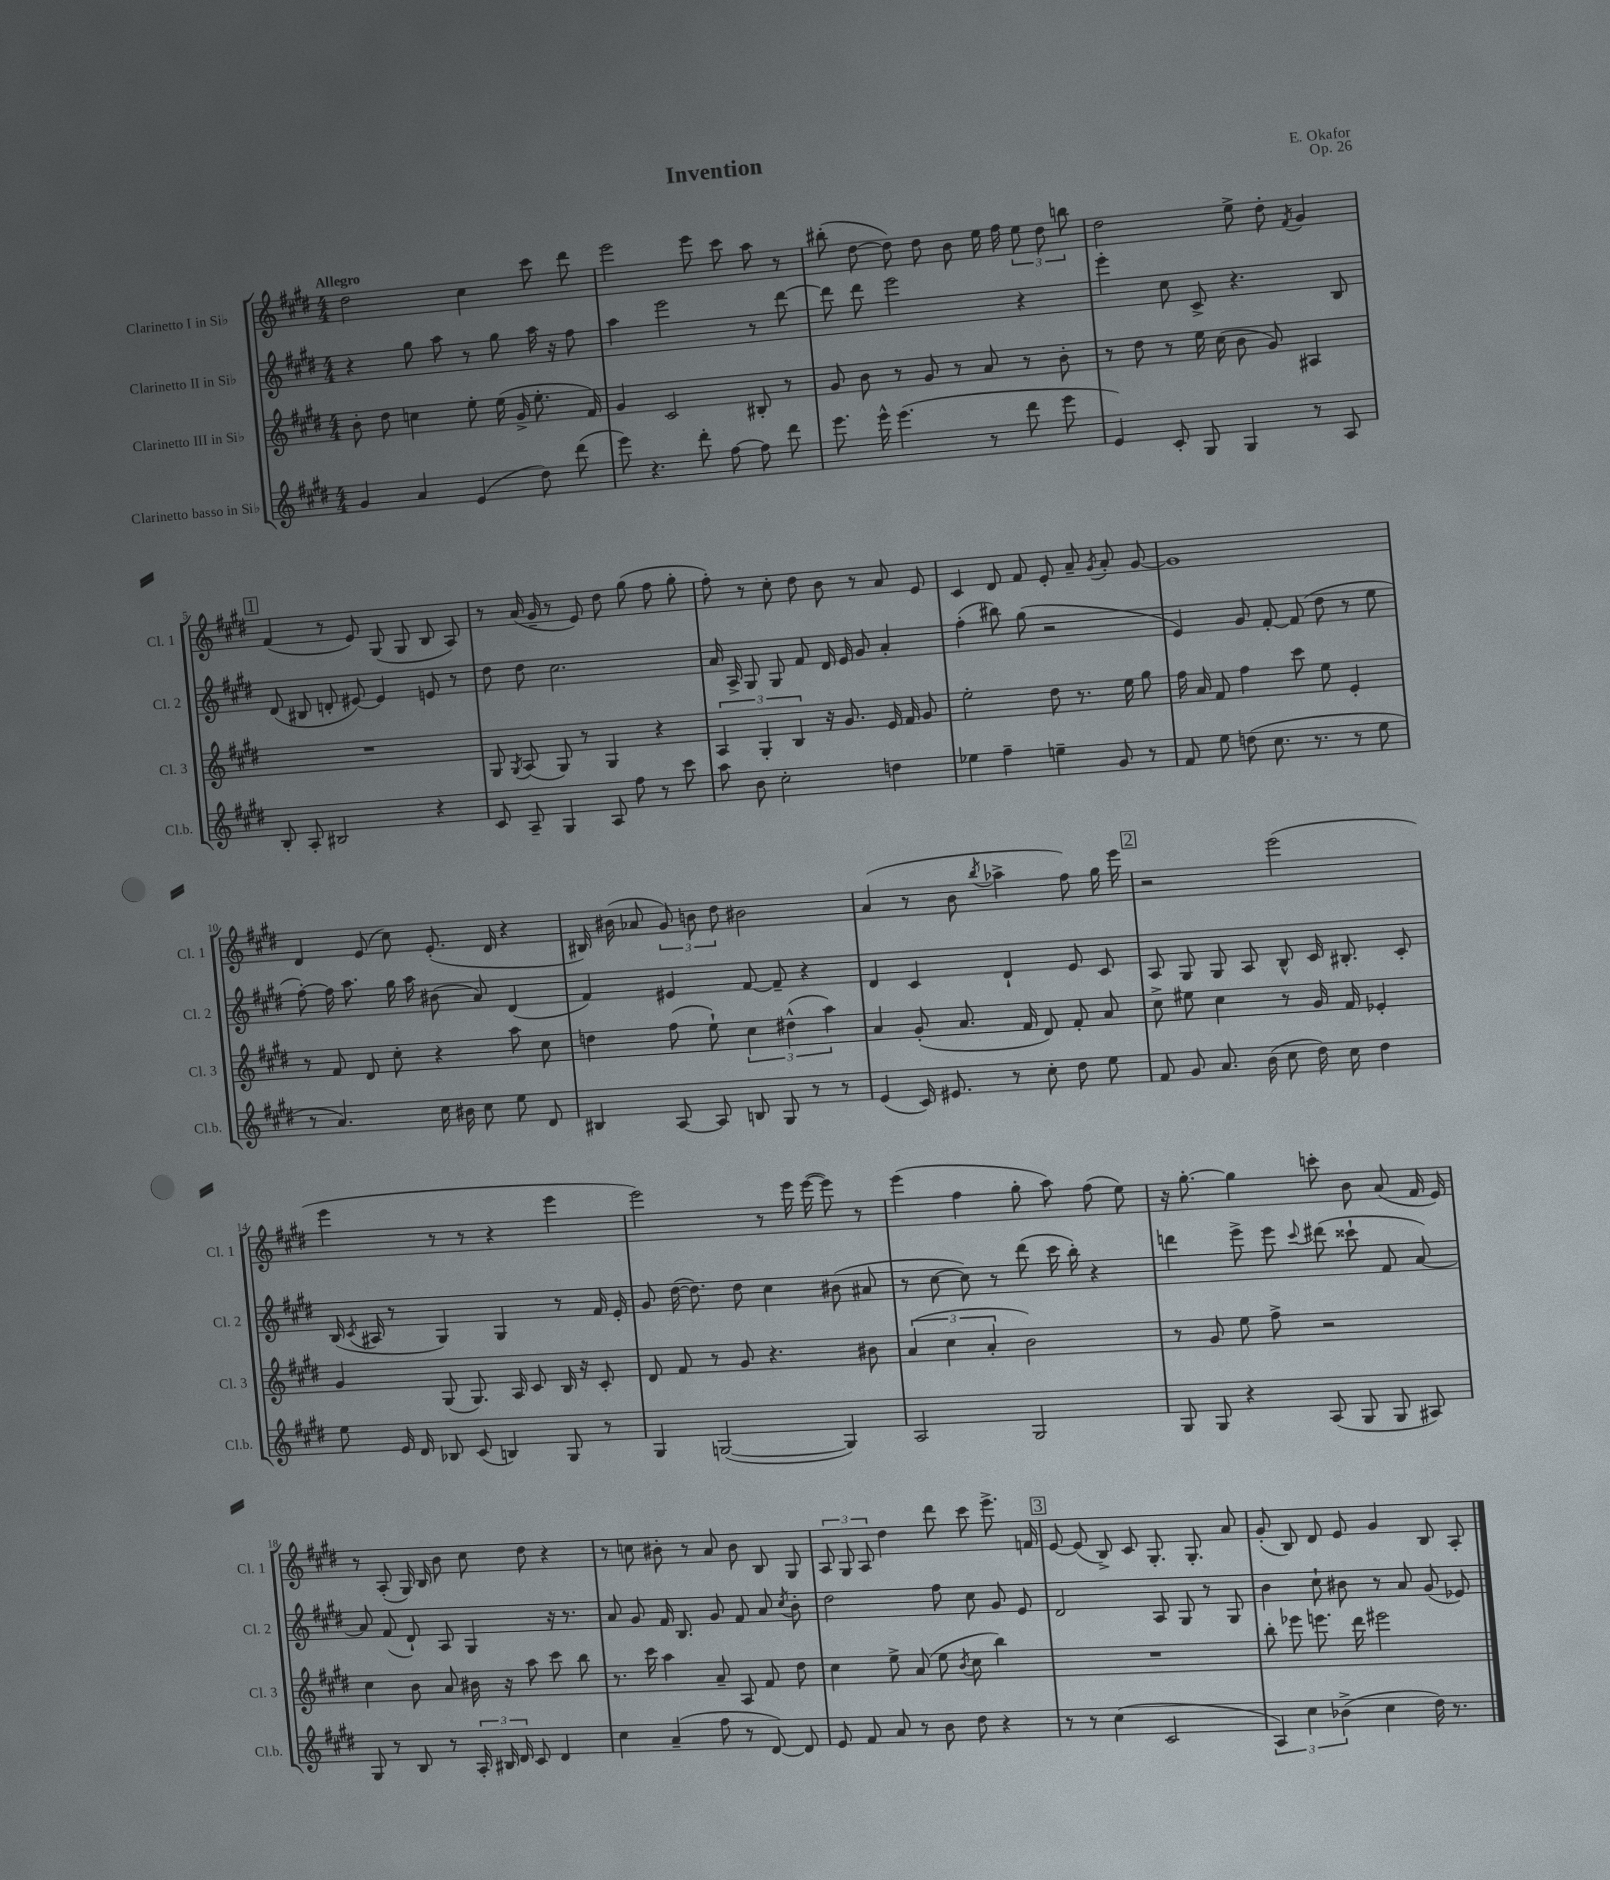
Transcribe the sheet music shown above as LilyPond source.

\header { title = "Invention" composer = "E. Okafor" opus = "Op. 26" }
<<
\new StaffGroup <<
\new Staff = "s0" \with { instrumentName = "Clarinetto I in Sib" shortInstrumentName = "Cl. 1" } {
    \clef treble \key e \major \numericTimeSignature \time 4/4 \tempo "Allegro"
    \autoBeamOff dis''2 cis''4 cis'''8 dis'''8 |
    e'''2 e'''8 cis'''8 a''8 r8 |
    bis''8-.( dis''8~ dis''8) dis''8 b'8 e''16 fis''16 \tuplet 3/2 { e''8 dis''8 b''8 } |
    dis''2 e''8-> dis''8-. \acciaccatura { fis'8 } gis'4 |
    \mark \markup { \box "1" } fis'4( r8 e'8) gis8( gis8 b8 a8) |
    r8 a'16( gis'16-- r8 e'8) dis''8 gis''8( fis''8 gis''8-. |
    fis''8-.) r8 cis''8-. dis''8 b'8 r8 a'8 e'8 |
    cis'4 dis'8 fis'8 e'8-. a'8-- \acciaccatura { gis'8 } a'8-. gis'8~ |
    gis'1 |
    dis'4 e'8( cis''8) e'8.-.( dis'16 r4 |
    bis16) bis'16( aes'8 \tuplet 3/2 { gis'8) b'8 dis''8 } bis'2 |
    a'4( r8 b'8 \acciaccatura { b''8 } aes''4-> fis''8) gis''16 e'''16 |
    \mark \markup { \box "2" } r2 e'''2( |
    e'''4 r8 r8 r4 e'''4 |
    e'''2) r8 e'''16 e'''16~( e'''8) r8 |
    e'''4( fis''4 gis''8-. a''8) fis''8( e''8) |
    r16 gis''8.~-. gis''4 c'''8-. b'8 a'8( fis'16 e'16) |
    r8 a8-.( gis16) b16 b'8 cis''8 dis''8 r4 |
    r8 c''8 bis'8-. r8 a'8 bis'8 b8 gis8 |
    \tuplet 3/2 { a8 gis8 a8 } dis''4 dis'''8 cis'''8 e'''8.-> f'16 |
    \mark \markup { \box "3" } e'8~ e'8( b8->) cis'8 gis8.-. gis8.-. a'8 |
    gis'8-.( b8) dis'8 e'8 gis'4 b8 a8-. \bar "|." |
}
\new Staff = "s1" \with { instrumentName = "Clarinetto II in Sib" shortInstrumentName = "Cl. 2" } {
    \clef treble \key e \major \numericTimeSignature \time 4/4
    \autoBeamOff r4 gis''8 a''8 r8 gis''8 a''16 r16 fis''8 |
    a''4 e'''2 r8 dis'''8~ |
    dis'''8 dis'''8 e'''2 r4 |
    e'''4-. cis''8 cis'8-> r4. b8 |
    \mark \markup { \box "1" } dis'8( bis8 d'8-. eis'8~) eis'4 e'8 r8 |
    dis''8 dis''8 cis''2. |
    a'16 a16-> gis8 gis8 fis'8 dis'16 e'16 gis'8 a'4-. |
    fis''4-.( bis''8) gis''8( r2 |
    e'4) gis'8 fis'8~-. fis'8( dis''8 r8 e''8 |
    fis''8~-.) fis''16 a''8. gis''16 a''16 bis'8( a'8) dis'4( |
    fis'4) eis'4 fis'8~ fis'8-- r4 |
    dis'4 cis'4 dis'4-! e'8 cis'8 |
    \mark \markup { \box "2" } a8 gis8 gis8 a8 b8-^ cis'16 bis8.-. cis'8-. |
    b16( \acciaccatura { cis'8 } ais16 r8 gis4) gis4 r8 fis'16 e'16-. |
    gis'8 dis''16~( dis''8.) dis''8 cis''4 bis'8( ais'8 |
    r8 cis''8~ cis''8) r8 dis'''8( cis'''16 b''16-.) r4 |
    d'''4 e'''8-> e'''8 \appoggiatura { cis'''8 } dis'''8( cisis'''8-! fis'8 a'8~) |
    a'8 fis'8( dis'8-!) a8 gis4 r16 r8. |
    a'8 gis'8 fis'16 b8. gis'8 fis'8 a'8 \acciaccatura { cis''8 } b'8-. |
    dis''2 fis''8 cis''8 gis'8 e'8 |
    \mark \markup { \box "3" } dis'2 a8 gis8 r8 gis8 |
    b'4 cis''8-! bis'8 r8 a'8 gis'8( ees'8) \bar "|." |
}
\new Staff = "s2" \with { instrumentName = "Clarinetto III in Sib" shortInstrumentName = "Cl. 3" } {
    \clef treble \key e \major \numericTimeSignature \time 4/4
    \autoBeamOff b'8-. dis''8 c''4 e''8-. e''16( gis'16-> e''8.-. fis'16) |
    gis'4 cis'2 bis8-. r8 |
    gis'8 b'8 r8 gis'8 r8 a'8 r8 b'8-. |
    r8 dis''8 r8 e''16 cis''16( b'8 gis'8) ais4 |
    \mark \markup { \box "1" } R1 |
    gis8 \acciaccatura { gis8 } a8( gis8) r8 gis4 r4 |
    \tuplet 3/2 { a4 gis4-. b4 } r16 gis'8. e'16 fis'16 gis'8 |
    e''2-. dis''8 r8. e''16 gis''8 |
    fis''16 a'16 fis'8 fis''4 cis'''8 e''8 e'4-. |
    r8 fis'8 dis'8 cis''8-. r4 a''8 cis''8 |
    d''4 fis''8( e''8-!) \tuplet 3/2 { cis''4 dis''4-^( a''4) } |
    a'4 gis'8-.( a'8. fis'16 dis'8) fis'8-. a'8 |
    \mark \markup { \box "2" } cis''8-> eis''8 cis''4 r8 gis'16 fis'16 ees'4-. |
    gis'4 gis8( gis8.) a16 cis'8 b16 r16 cis'8-. |
    dis'8 fis'8 r8 gis'8 r4. bis'8 |
    \tuplet 3/2 { a'4( cis''4 a'4-. } b'2) |
    r8 gis'8 e''8 fis''8-> r2 |
    cis''4 b'8 a'8 bis'16 r16 a''8 cis'''8 b''8 |
    r8. cis'''16 a''4 a'8-- a8 fis'8 dis''8 |
    cis''4 e''8-> a'8( e''8 \acciaccatura { b'8 } cis''8 b''4) |
    \mark \markup { \box "3" } R1 |
    b''8-. ees'''8 e'''8. dis'''16 eis'''2 \bar "|." |
}
\new Staff = "s3" \with { instrumentName = "Clarinetto basso in Sib" shortInstrumentName = "Cl.b." } {
    \clef treble \key e \major \numericTimeSignature \time 4/4
    \autoBeamOff gis'4 a'4 e'4( dis''8) dis'''8( |
    e'''8) r4. dis'''8-. fis''8~ fis''8 dis'''8 |
    e'''8. e'''16-^ e'''4.( r8 dis'''8 e'''8 |
    e'4) cis'8-. gis8 gis4 r8 a8 |
    \mark \markup { \box "1" } b8-. a8-. bis2 r4 |
    cis'8 a8-- gis4 a8 fis''8 r8 cis'''8 |
    a''8 b'8 cis''2-. d''4 |
    ees''4 fis''4-- e''4-- gis'8 r8 |
    fis'8 e''8 d''8( cis''8. r8. r8 e''8 |
    r8 a'4.) cis''16 bis'16 cis''8 e''8 dis'8 |
    bis4 a8~ a8 b8 gis8 r8 r8 |
    e'4( cis'16) eis'8. r8 cis''8-. dis''8 e''8 |
    \mark \markup { \box "2" } fis'8 gis'8 a'8. b'16( cis''8 dis''16) cis''16 dis''4 |
    e''8 e'16 dis'16 bes8 cis'8( b4) gis8 r8 |
    gis4 g2~( g4) |
    a2 gis2 |
    gis8 gis8 r4 a8( gis8 gis8 ais8) |
    gis8 r8 b8 r8 \tuplet 3/2 { a16-. bis16 dis'16 } cis'8 dis'4 |
    cis''4 a'4--( fis''8 r8 dis'8~) dis'8 |
    e'8 fis'8 a'8 r8 b'8 dis''8 r4 |
    \mark \markup { \box "3" } r8 r8 cis''4( cis'2 |
    \tuplet 3/2 { a4) cis''4 bes'4->( } cis''4 dis''16) r8. \bar "|." |
}
>>
>>
